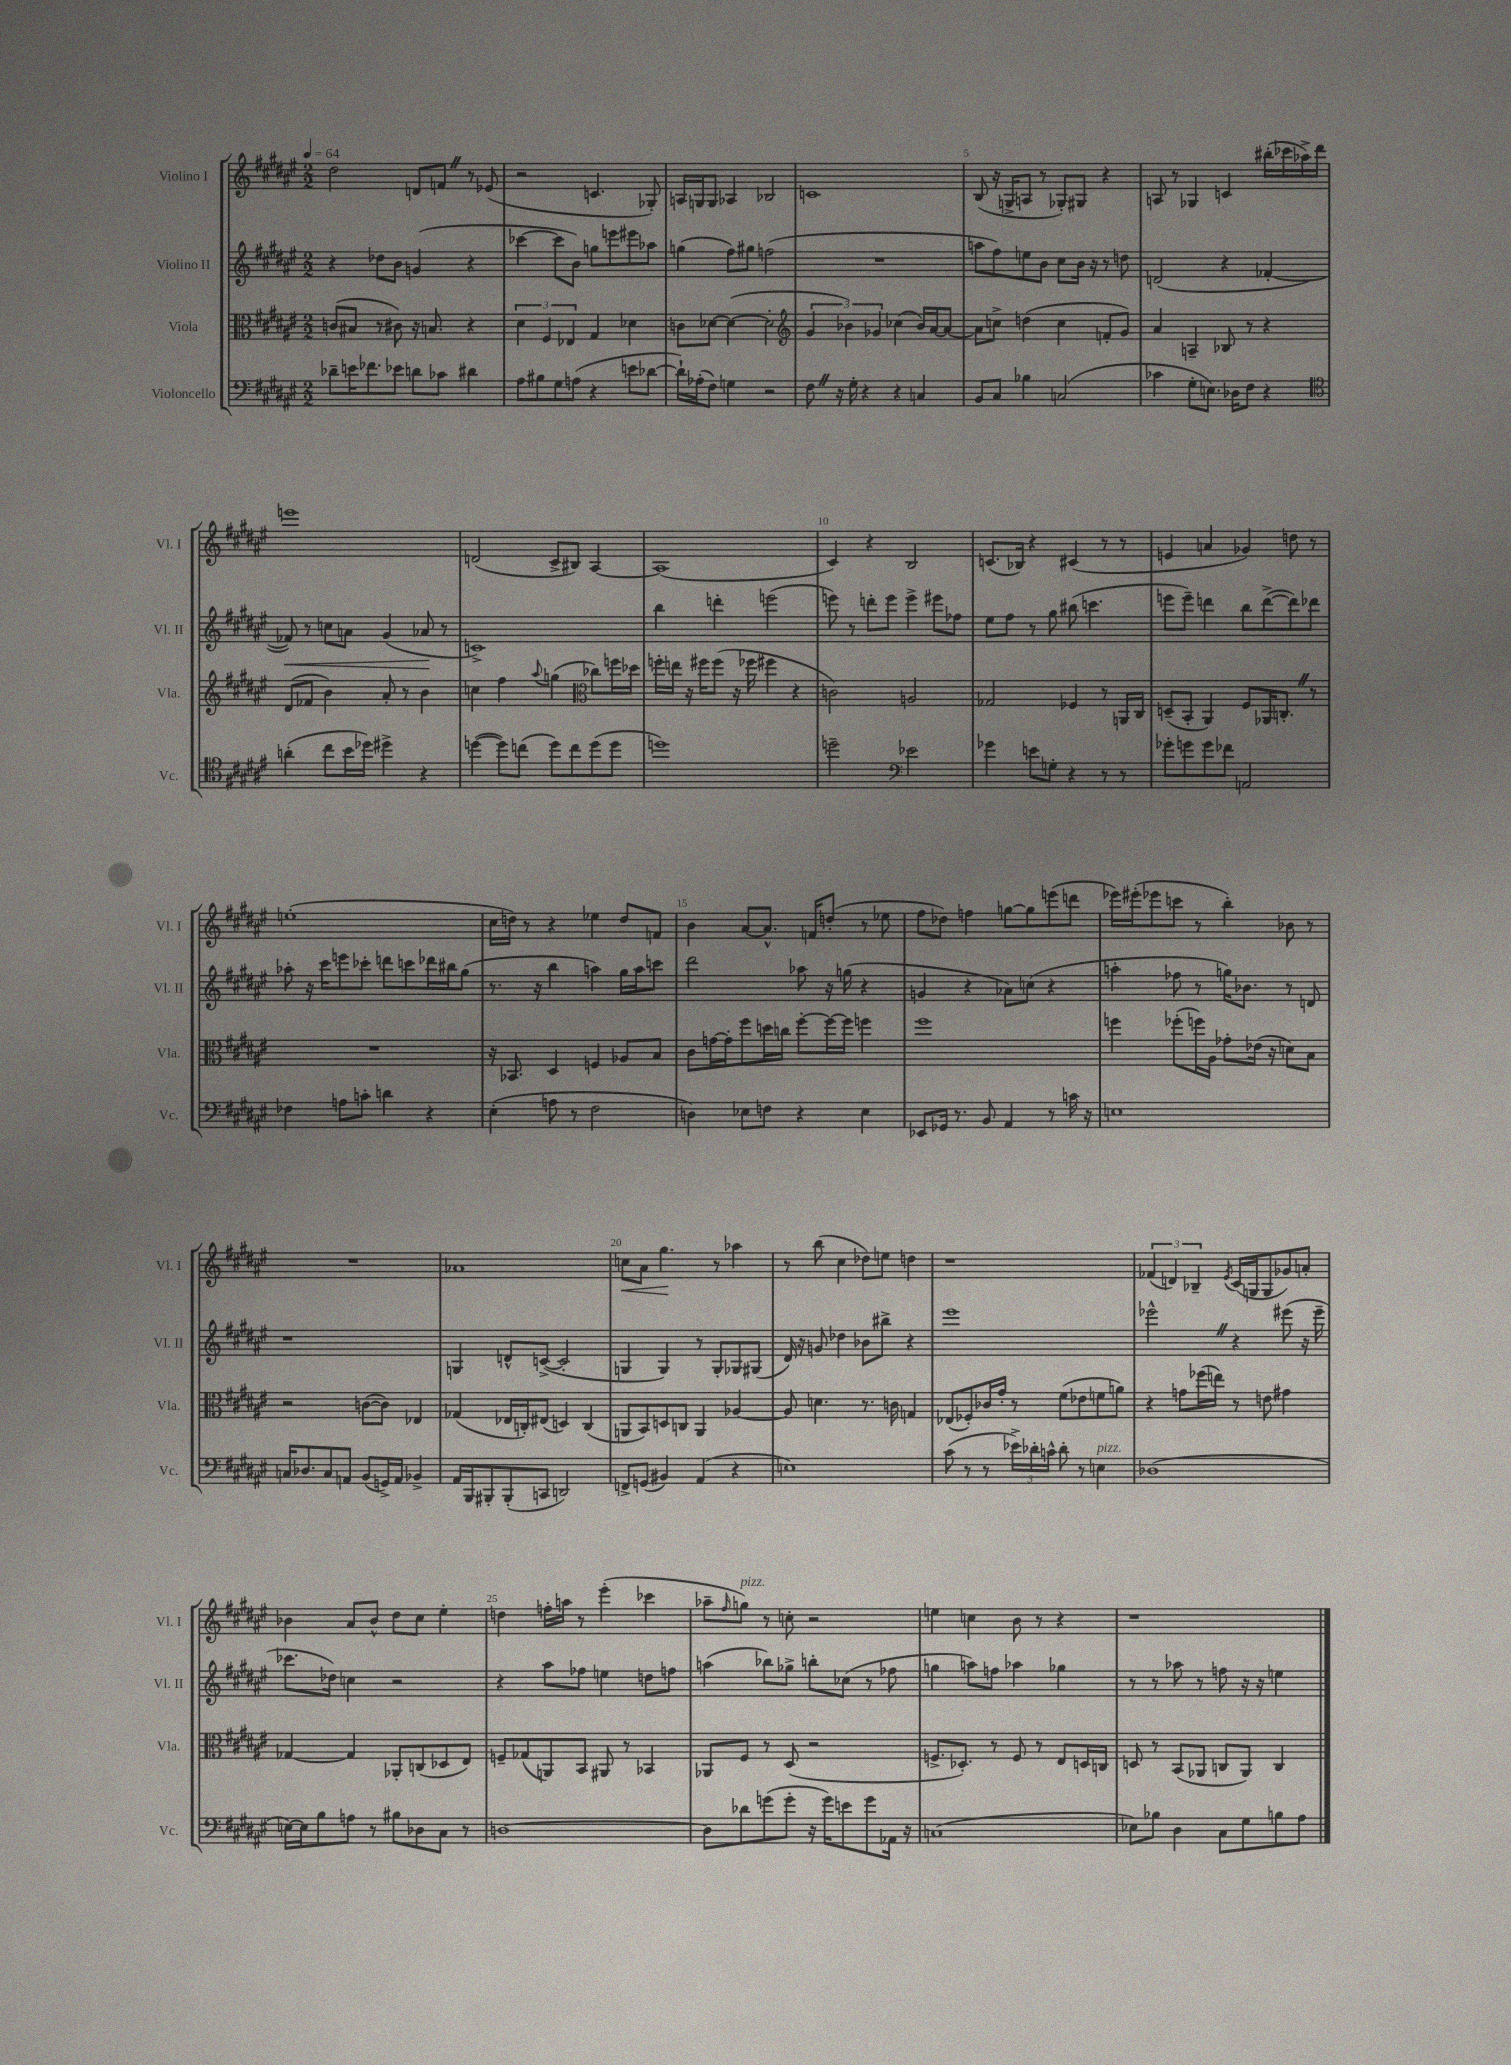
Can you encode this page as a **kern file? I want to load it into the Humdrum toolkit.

**kern	**kern	**kern	**kern
*staff4	*staff3	*staff2	*staff1
*clefF4	*clefC3	*clefG2	*clefG2
*k[f#c#g#d#a#e#]	*k[f#c#g#d#a#e#]	*k[f#c#g#d#a#e#]	*k[f#c#g#d#a#e#]
*M2/2	*M2/2	*M2/2	*M2/2
*MM64	*MM64	*MM64	*MM64
8d-~	(8c	4r	2dd#
16e	8B#	.	.
8.f-	.	.	.
.	8r	8dd-	.
8e-	8c#)	8b	.
8d	16r	(4g	8d
.	8.B	.	.
8c-	.	.	8f
4d#	4r	4r	8r
.	.	.	(8e-
=	=	=	=
8A#	6d#	[4ccc-	2r
8B#	.	.	.
.	6F#	.	.
8G#	.	8ccc-]	.
.	6E-	.	.
(8A	.	8b)	.
4r	4G#	8gg	4.c
.	.	8eee	.
8e	4d-	8eee#	.
[8d-	.	8aa-	8G-')
=	=	=	=
16d-`])	8c	(4gg	16A
(16A-'	.	.	16G
8F#)	[8d-	.	8G
4G	(4d-_	8ff#)	4A-
.	.	8gg#	.
2r	2d-']	(2ff	2B-
=	=	=	=
*	*clefG2	*	*
8F#	6g#	1r	1c
16r	.	.	.
.	6b-)	.	.
16G#'	.	.	.
4r	.	.	.
.	6g-	.	.
4r	(4cc-	.	.
4C	16b-)	.	.
.	[16a#	.	.
.	8a#_	.	.
=	=	=	=
8BB	8a#]	8aa	(8B
8C#	8cc^	8ff#)	16r
.	.	.	16G^
4B-	(4dd	8ee	8A
.	.	8b	8r
(2C	4cc	8cc#	8G-')
.	.	16b	8G#
.	.	16r	.
.	8f'	8r	4r
.	8g#)	8dd	.
=	=	=	=
4c-	4a#	(2d	8A
.	.	.	8r
8G#'	4A~	.	4G-
8.E)	.	.	.
.	8B-	4r	4c
16D-	.	.	.
8F#	8r	.	.
4r	4r	[4f-'	(16bb#'
.	.	.	16ccc-
.	.	.	16aa-^)
.	.	.	16ddd#
=	=	=	=
*clefC4	*	*	*
(4a'	(8d#	8f-])	1eee
.	8f-	8r	.
8cc#	4b)	8cc	.
16b	.	8a	.
16dd-)	.	.	.
4dd#^	8a#'	(4g#	.
.	8r	.	.
4r	4b	8a-	.
.	.	8r	.
=	=	=	=
([4dd	4cc	1c^)	(2d
8dd])	4ff#	.	.
(8cc	.	.	.
.	8qqaa#	.	.
8dd)	(4gg	.	8c#^
8cc	.	.	8B#)
*	*clefC3	*	*
(8dd	8cc-)	.	[4A#
8dd	16ff	.	.
.	16dd-	.	.
=	=	=	=
1dd)	16ff'	4bb	(1A#]
.	16ee	.	.
.	16r	.	.
.	16ff#	.	.
.	(8ff#	4ddd'	.
.	16r	.	.
.	16ff-	.	.
.	4ff#	(2eee	.
.	4r	.	.
=	=	=	=
2dd~	2c)	8eee)	4c#)
.	.	8r	.
.	.	8ddd'	4r
.	.	8eee	.
*clefF4	*	*	*
2e-	2A	4eee^	2B
.	.	8eee#	.
.	.	8ff-	.
=	=	=	=
4g-	2G-	8ee#	(8.c
.	.	8ff#	.
.	.	.	16B-)
8e	.	8r	4r
8G'	.	8gg#	.
4r	4F-	(8bb#	(4c#
.	.	4.ccc	.
8r	8r	.	8r
8r	16AA	.	8r
.	16C#	.	.
=	=	=	=
8g-'	(8D~	8eee	4e
8g	8BB'	8eee~)	.
8g	4AA#)	4ddd	4a
8f-	.	.	.
2AA	8F#	8bb	4g-)
.	16AA-	([8ddd^	.
.	8.C'	.	.
.	.	8ddd])	8dd
.	8r	8ddd-	8r
=	=	=	=
4F-	1r	8aa-'	(1ee'
.	.	16r	.
.	.	16ccc#	.
8A	.	8eee	.
8c'	.	8ccc-'	.
4d	.	8ddd	.
.	.	8ccc	.
4r	.	16ddd-	.
.	.	16bb#	.
.	.	(8gg#	.
=	=	=	=
(4E#'	16r	8.r	16cc#
.	8.BB-	.	16dd)
.	.	.	8r
.	.	16r	.
8A	4D#	4bb	4r
8r	.	.	.
2F#	4F	4aa)	4ee-
.	8A-	16gg#	8dd
.	.	16aa	.
.	8B	8ccc	8f
=	=	=	=
4D)	8c#	2ddd#	4b
.	[16g	.	.
.	16g']	.	.
8E-	8ff#	.	[8a#
8F	16dd	.	8.a#^^]
.	16cc	.	.
4r	[8ff#'	8aa-	.
.	.	.	16f
.	16ff#_	16r	(8dd'
.	16ff#]	(16gg	.
4E-	4ff	4r	8r
.	.	.	8ee-
=	=	=	=
8EE-	1ff#	4g	8ff#
16GG-	.	.	8dd-)
8.r	.	.	.
.	.	4r	4ff
8BB	.	.	.
4AA#	.	8a-)	[8gg
.	.	(8cc	8gg]
8r	.	4r	(8eee
16c	.	.	8ddd
16r	.	.	.
=	=	=	=
1E	4ff	4aa'	16eee-)
.	.	.	(16eee#'
.	.	.	8eee-
.	(8ff-'	8ff-	8ccc
.	16ff)	8r	8r
.	16A#	.	.
.	8g-'	16gg)	4bb')
.	.	8.b-	.
.	(16e-	.	.
.	16r	.	.
.	8d)	8r	8b-
.	8B	8d	8r
=	=	=	=
16C	2r	1r	1r
8.D-	.	.	.
8C	.	.	.
8AA	.	.	.
(8BB	([8c	.	.
16GG^)	8c])	.	.
16AA	.	.	.
4BB-^	4E-	.	.
=	=	=	=
16AA#	(4G-	4G	1a-
16BBB	.	.	.
8BBB#'	.	.	.
(8BBB#'	16E-	8d^^	.
.	16C')	.	.
8CC	(8E#	([8c^	.
2DD)	4D)	2c']	.
.	(4C	.	.
=	=	=	=
8FF^	8AA	4G	8cc
(8GG	8BB)	.	8a#
4BB#)	8D	4G)	4.gg#
.	8C	.	.
(4AA#	4AA	8r	.
.	.	8G'	8r
4r	[4A-	8G-	4aa-
.	.	(8G#	.
=	=	=	=
1E)	8A-]	16d#)	8r
.	.	16r	.
.	4.d	8g	(8bb
.	.	4dd-	4cc#
.	8.r	8b-	8dd-)
.	.	8bb#^	8ee
.	16c	.	.
.	4G	4r	4dd
=	=	=	=
(8c#	(8E-	1eee#	1r
8r	8F-')	.	.
8r	16c-	.	.
.	16g#'	.	.
24e-^)	8r	.	.
24d-'	.	.	.
24c^^	.	.	.
8d-'	(8f#	.	.
8r	8e-	.	.
4E	8f	.	.
.	8a)	.	.
=	=	=	=
(1D-	4r	2eee-^^	(6f-
.	.	.	6d)
.	8g	.	.
.	.	.	6B-~
.	(16ff-	.	.
.	16ee)	.	.
.	.	.	8qe#
.	8r	4r	(16c#
.	.	.	16G
.	8e	.	8G
.	4g#	(8eee#	8g-)
.	.	16r	8a'
.	.	16eee#~	.
=	=	=	=
[16E)	[4G-	8.ccc-	4b-
16E]	.	.	.
8B	.	.	.
.	.	16dd-)	.
8A	4G-]	4cc	8a#
8r	.	.	8b-^^
8B#	8AA-'	2r	8dd#
8D-	(8C	.	8cc#
8C#	8D-	.	4ee#'
8r	8E#)	.	.
=	=	=	=
[1D	8F~	4r	4dd
.	(8G-	.	.
.	8AA)	8aa#	16ff'
.	.	.	16aa
.	8BB	8ff-	8r
.	8AA#	4ee	(4eee#'
.	8r	.	.
.	4BB-	8dd	4ccc-
.	.	8ff	.
=	=	=	=
8D]	8AA-	(4aa	8aa-~
.	.	.	16qqff#
8d-	8F#	.	8gg)
(8g	8r	8bb-)	8r
8g'	(8D#	8gg-^	8cc'
16r	2r	8bb'	2r
16g)	.	.	.
8e	.	(8cc-	.
8g	.	8r	.
16AA-	.	8ff-	.
16r	.	.	.
=	=	=	=
(1C	8.F^	4gg	4ee
.	8.D-')	.	.
.	.	8aa)	4cc
.	8r	8ff	.
.	8F	4aa-	8b
.	8r	.	8r
.	8E#	4gg-	4r
.	16D	.	.
.	16C	.	.
=	=	=	=
8E-)	8D	8r	1r
8B-	8r	8r	.
4D#	(8BB	8aa-	.
.	8AA-	8r	.
8C#	8C	8ff	.
8G#	8AA-)	16r	.
.	.	16r	.
8B	4C	4ee	.
8A#	.	.	.
==	==	==	==
*-	*-	*-	*-
